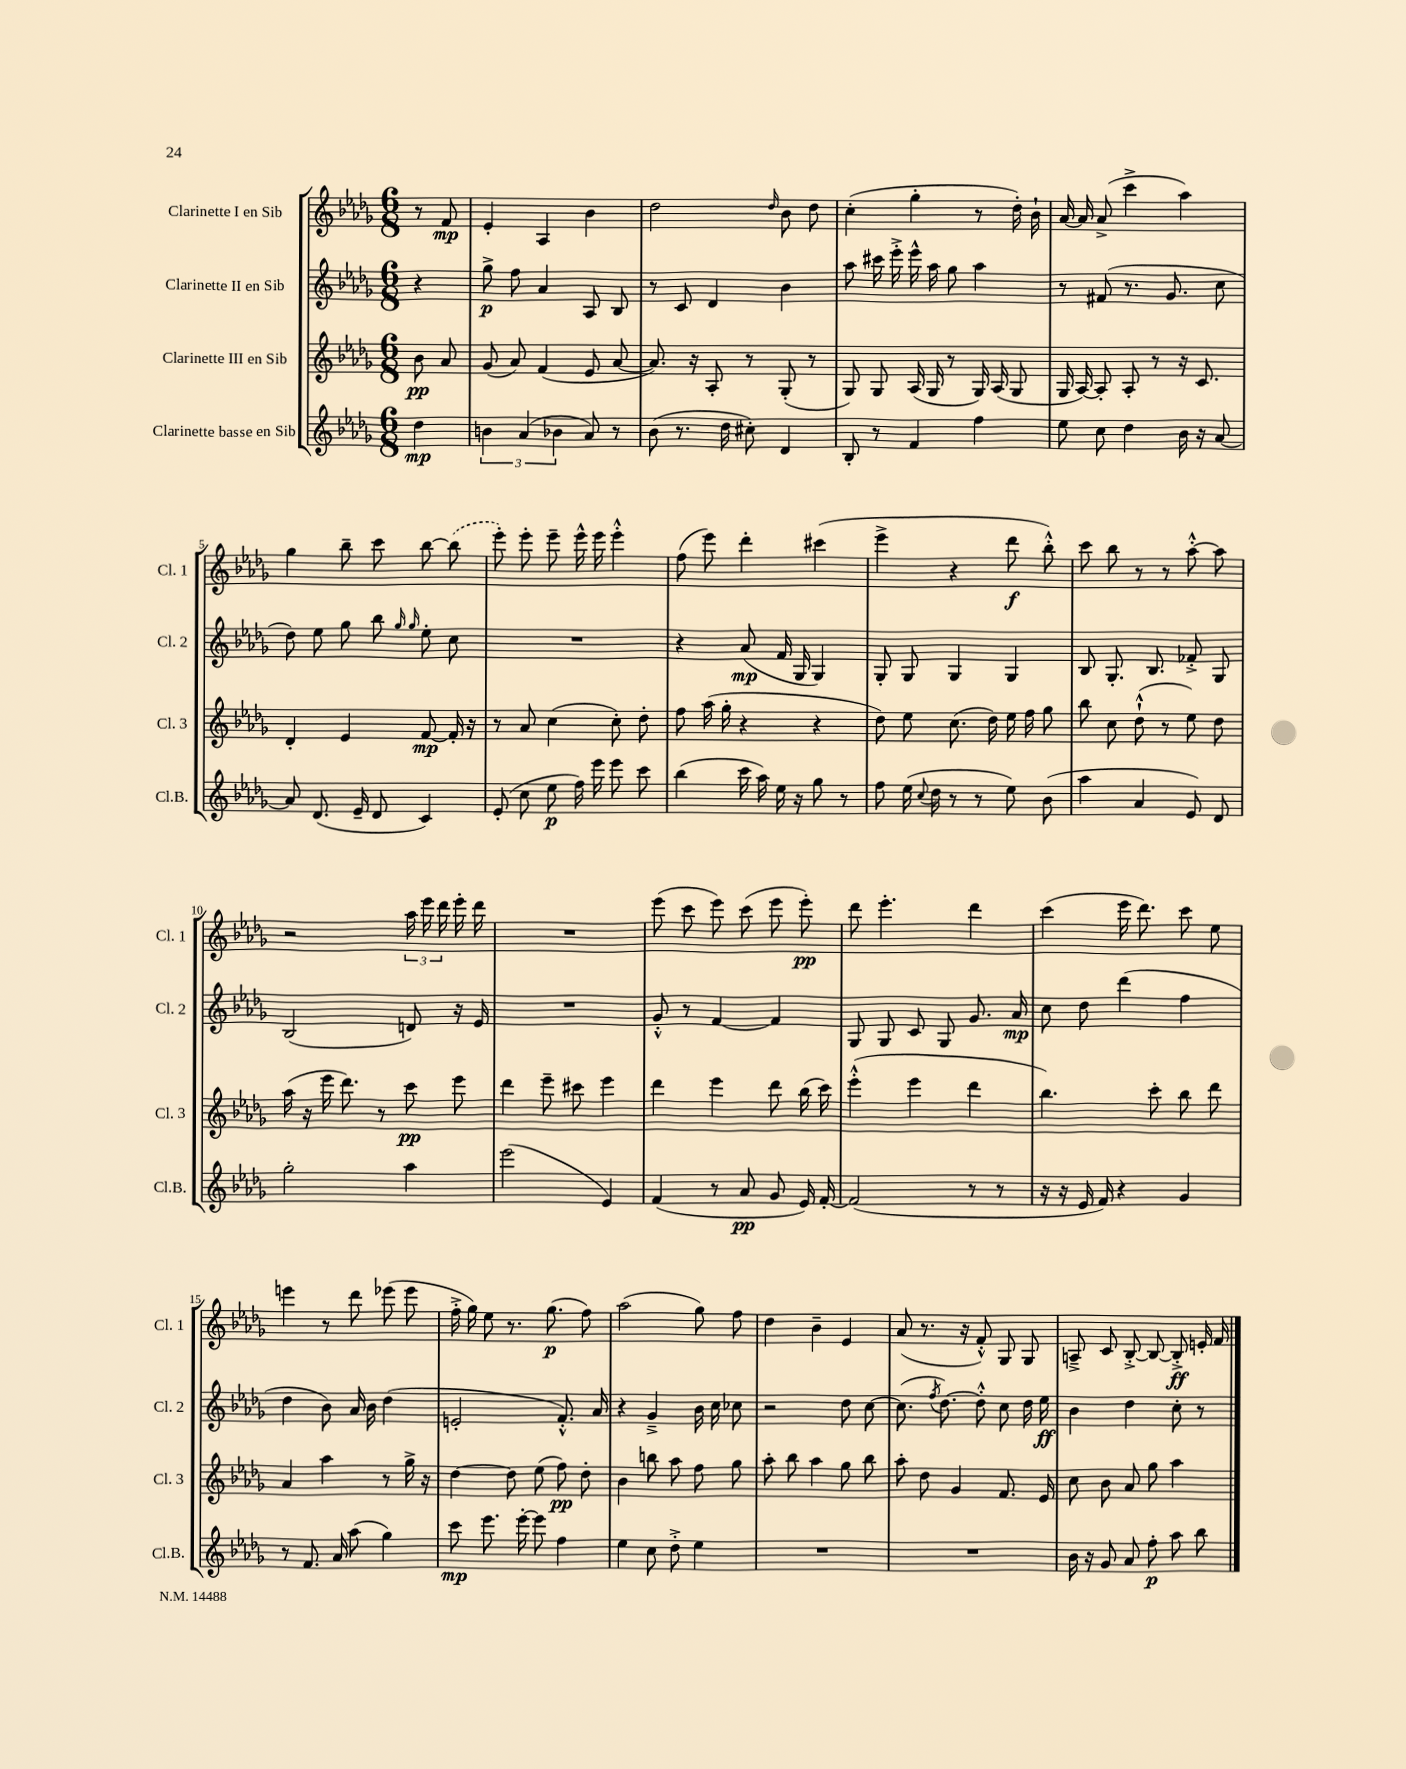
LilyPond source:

<<
\new StaffGroup <<
\new Staff = "s0" \with { instrumentName = "Clarinette I en Sib" shortInstrumentName = "Cl. 1" } {
    \clef treble \key des \major \numericTimeSignature \time 6/8 \partial 4
    \autoBeamOff r8 f'8\mp |
    ees'4-. aes4 bes'4 |
    des''2 \grace { des''16 } bes'8 des''8 |
    c''4-.( ges''4-. r8 des''16-.) bes'16-! |
    aes'16~ aes'16 aes'8->( c'''4-> aes''4) |
    ges''4 bes''8-- c'''8 bes''8~ \once \slurDashed bes''8( |
    ees'''8-.) ees'''8-. ees'''8-- ees'''16-^ ees'''16 ees'''4-.-^ |
    f''8( ees'''8) des'''4-. cis'''4( |
    ees'''4-> r4 des'''8\f bes''8-.-^) |
    c'''8 bes''8 r8 r8 aes''8~-.-^ aes''8 |
    r2 \tuplet 3/2 { aes''16 ees'''16 des'''16 } ees'''16-. des'''16 |
    R2. |
    ees'''8( c'''8 ees'''8) c'''8( ees'''8 ees'''8-.\pp) |
    des'''8 ees'''4.-. des'''4 |
    c'''4( ees'''16 des'''8.) c'''8 ees''8 |
    e'''4 r8 des'''8 ees'''8( ees'''8 |
    f''16-.-> ges''16) ees''8 r8. ges''8.\p( f''8) |
    aes''2( ges''8) f''8 |
    des''4 bes'4-- ees'4 |
    aes'8( r8. r16 f'8-.-^) ges8 ges8 |
    a8---> c'8 bes8~-.-> bes8~ bes8-.->\ff e'16-. f'16 \bar "|." |
}
\new Staff = "s1" \with { instrumentName = "Clarinette II en Sib" shortInstrumentName = "Cl. 2" } {
    \clef treble \key des \major \numericTimeSignature \time 6/8 \partial 4
    \autoBeamOff r4 |
    ges''8->\p f''8 aes'4 aes8 bes8 |
    r8 c'8 des'4 bes'4 |
    aes''8 cis'''16 ees'''16-.-> ees'''16-^ aes''16 ges''8 aes''4 |
    r8 fis'8( r8. ges'8. c''8 |
    des''8) ees''8 ges''8 bes''8 \grace { ges''16 ges''16 } ees''8-. c''8 |
    R2. |
    r4 aes'8\mp( f'16 ges16 ges4) |
    ges8-. ges8 ges4 ges4 |
    bes8 ges8.-. bes8. fes'8-.-> ges8 |
    bes2( d'8) r16 ees'16 |
    R2. |
    ges'8-.-^ r8 f'4~ f'4 |
    ges8 ges8 c'8 ges8 ges'8. aes'16\mp |
    c''8 des''8 des'''4( f''4 |
    des''4 bes'8) aes'16 bes'16 des''4( |
    e'2-. f'8.-.-^) aes'16 |
    r4 ges'4---> bes'16 c''16 ces''8 |
    r2 des''8 c''8~ |
    c''8.( \acciaccatura { f''8 } des''8.~) des''8-.-^ c''8 des''16 ees''16\ff |
    bes'4 des''4 c''8-. r8 \bar "|." |
}
\new Staff = "s2" \with { instrumentName = "Clarinette III en Sib" shortInstrumentName = "Cl. 3" } {
    \clef treble \key des \major \numericTimeSignature \time 6/8 \partial 4
    \autoBeamOff bes'8\pp aes'8 |
    ges'8( aes'8) f'4( ees'8 aes'8~ |
    aes'8.) r16 aes8-. r8 ges8-.( r8 |
    ges8) ges8 aes16( ges16 r8 ges16) aes16( ges8 |
    ges16 aes16~) aes8-. aes8-. r8 r16 c'8. |
    des'4-. ees'4 f'8~\mp f'16-. r16 |
    r8 aes'8 c''4( c''8-.) des''8-. |
    f''8 aes''16( ges''16-. r4 r4 |
    des''8) ees''8 c''8.( des''16) ees''16 f''16 ges''8 |
    bes''8 c''8 des''8-!-^( r8 ees''8) des''8 |
    aes''16( r16 ees'''16 des'''8.) r8 c'''8\pp ees'''8 |
    des'''4 ees'''8-- cis'''8 ees'''4 |
    des'''4 ees'''4 des'''8 bes''16( c'''16) |
    ees'''4-.-^( ees'''4 des'''4 |
    bes''4.) c'''8-. bes''8 des'''8 |
    aes'4 aes''4 r8 ges''16-> r16 |
    des''4~ des''8 ees''8( f''8\pp) des''8-. |
    bes'4 b''8 aes''8 f''8 ges''8 |
    aes''8-. bes''8 aes''4 ges''8 bes''8 |
    aes''8-. des''8 ges'4 f'8. ees'16 |
    c''8 bes'8 aes'8 ges''8 aes''4 \bar "|." |
}
\new Staff = "s3" \with { instrumentName = "Clarinette basse en Sib" shortInstrumentName = "Cl.B." } {
    \clef treble \key des \major \numericTimeSignature \time 6/8 \partial 4
    \autoBeamOff des''4\mp |
    \tuplet 3/2 { b'4 aes'4( bes'4 } aes'8) r8 |
    bes'8( r8. des''16 cis''8-.) des'4 |
    bes8-. r8 f'4 f''4 |
    ees''8 c''8 des''4 bes'16 r16 aes'8~ |
    aes'8 des'8.( ees'16-- des'8 c'4) |
    ees'8-.( c''8 ees''8\p f''16) ees'''16 ees'''8 c'''8 |
    bes''4( c'''16 aes''16) ees''16 r16 ges''8 r8 |
    f''8 ees''16( \appoggiatura { c''8 } des''16 r8 r8 ees''8) bes'8( |
    aes''4 aes'4 ees'8) des'8 |
    ges''2-. aes''4 |
    ees'''2( ees'4) |
    f'4( r8 aes'8\pp ges'8 ees'16) f'16~-. |
    f'2( r8 r8 |
    r16 r16 ees'16 f'16) r4 ges'4 |
    r8 f'8. aes'16 aes''8( ges''4) |
    c'''8\mp ees'''8. ees'''16~-. ees'''8 f''4 |
    ees''4 c''8 des''8-.-> ees''4 |
    R2. |
    R2. |
    bes'16 r16 ges'8 aes'8 f''8-.\p aes''8 bes''8 \bar "|." |
}
>>
>>
